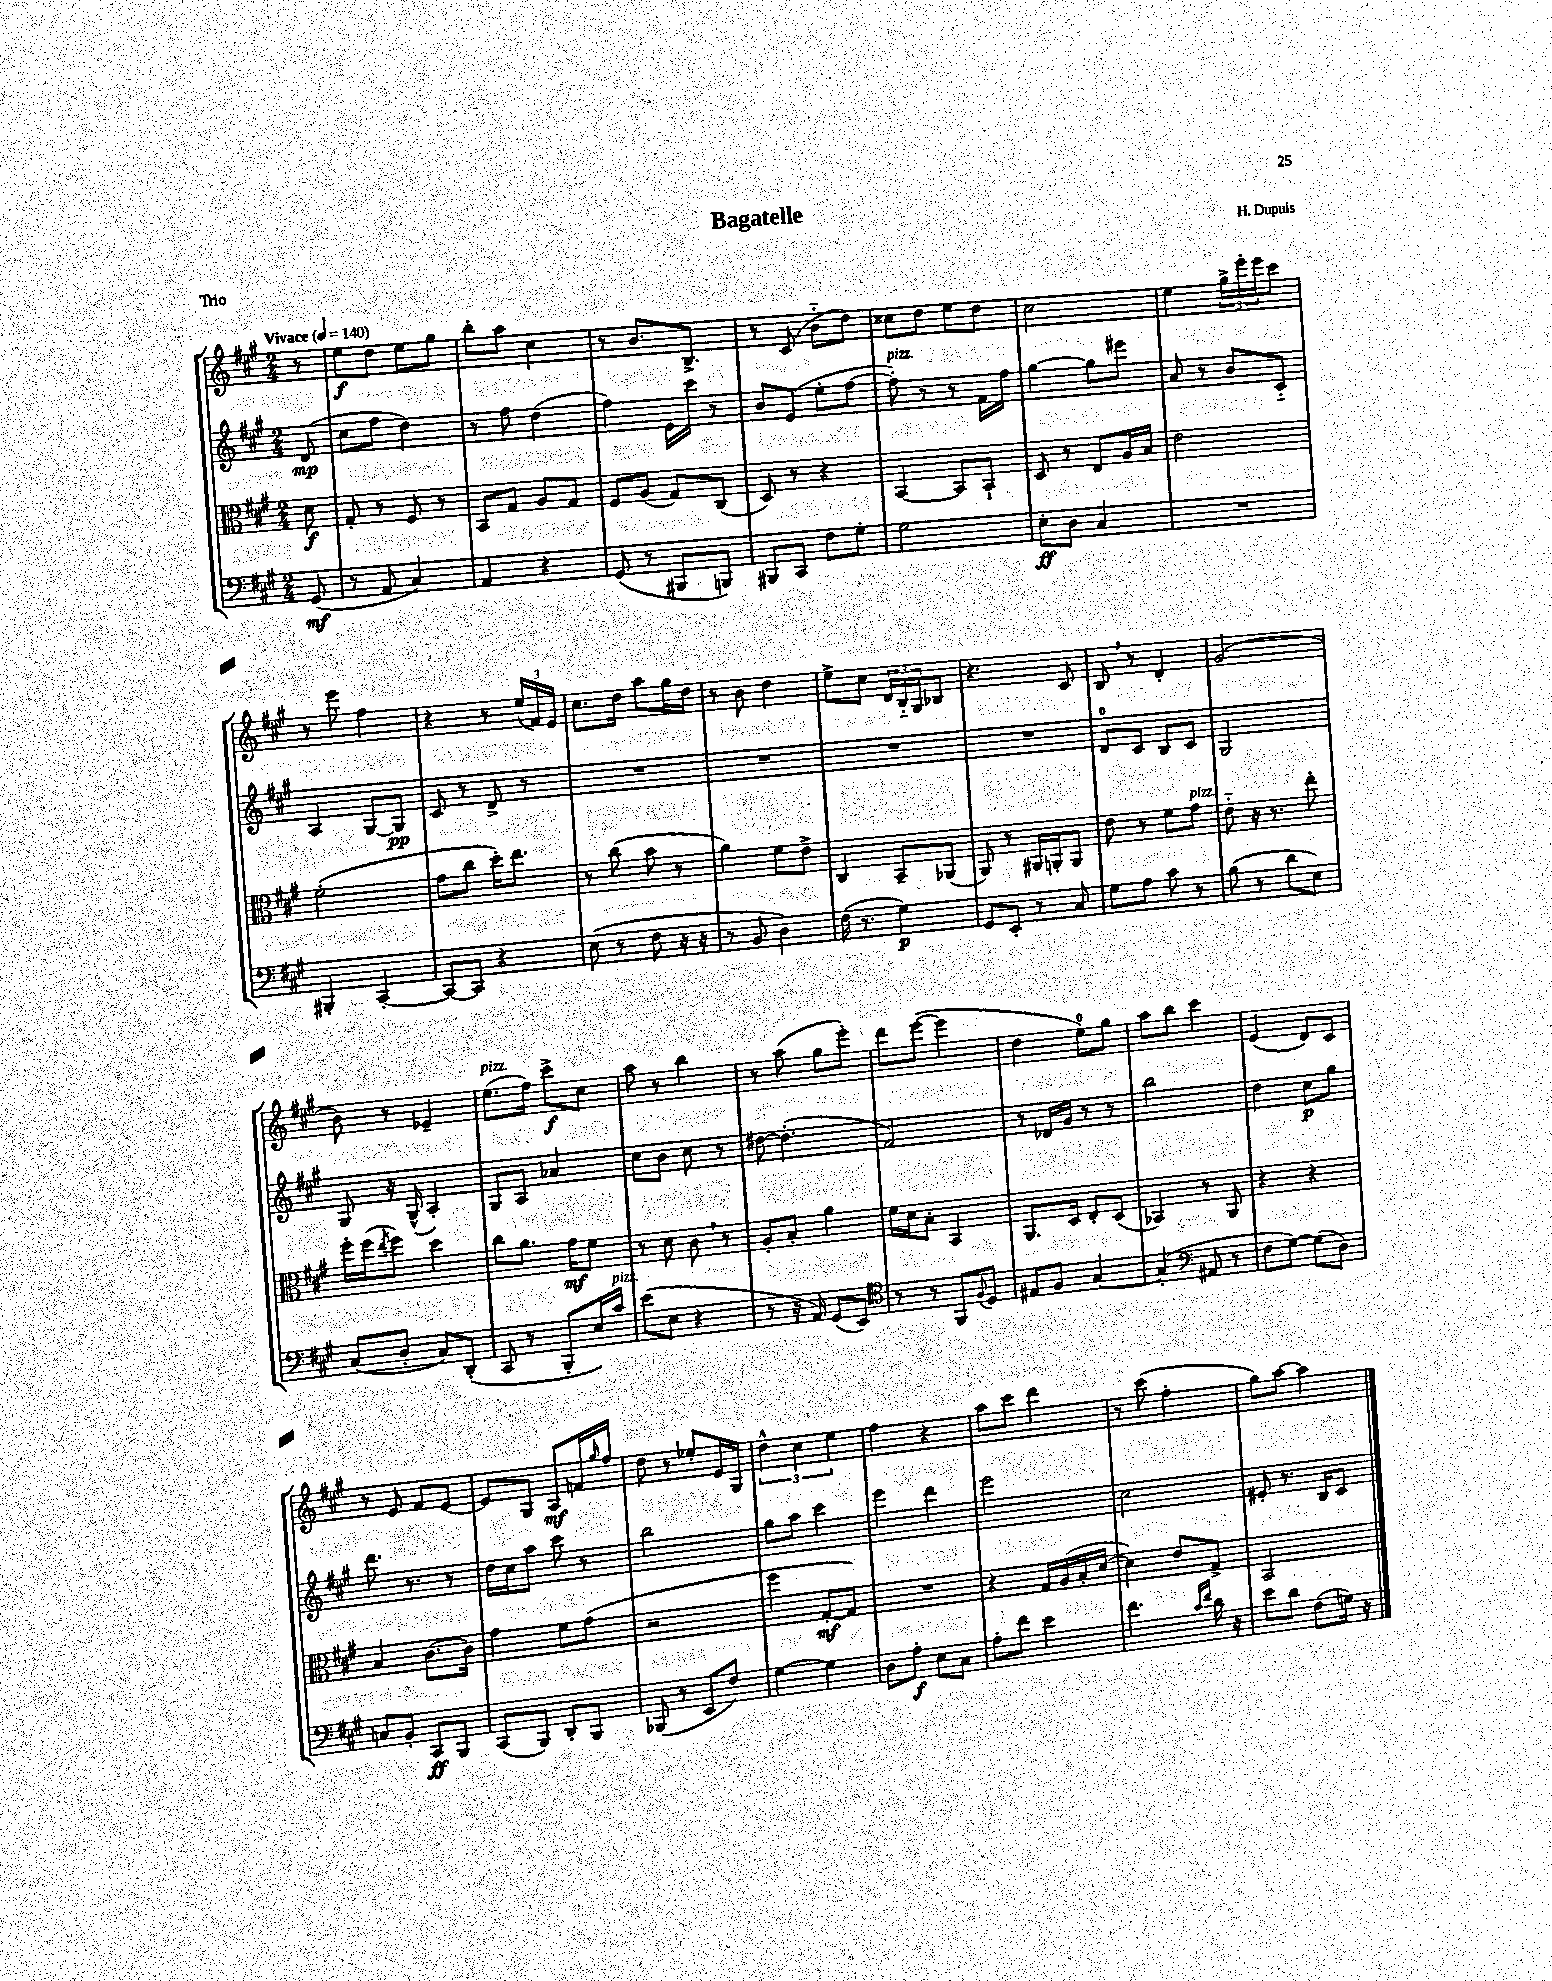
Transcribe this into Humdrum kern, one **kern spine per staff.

**kern	**kern	**kern	**kern
*staff4	*staff3	*staff2	*staff1
*clefF4	*clefC3	*clefG2	*clefG2
*k[f#c#g#]	*k[f#c#g#]	*k[f#c#g#]	*k[f#c#g#]
*M2/4	*M2/4	*M2/4	*M2/4
*MM140	*MM140	*MM140	*MM140
(8GG#/	8d\	(8d/	8r
=	=	=	=
8r	8G#'/	8cc#\L	8ee\L
8AA/	8r	8ff#\J	8dd\J
4C#/)	8F#/	4dd\)	8ee\L
.	8r	.	8gg#\J
=	=	=	=
4AA/	8BB/L	8r	8bb'\L
.	8G#/J	8ff#\	8aa\J
4r	8A/L	(4dd\	4cc#\
.	8G#/J	.	.
=	=	=	=
(8GG#/	8F#/L	4ff#\)	8r
8r	(8A/J	.	8.b/L
8BBB#/L	8G#/L)	16e\LL	.
.	.	16ccc#\JJ	8.B^/J
8BBB/J)	(8C#/J	8r	.
=	=	=	=
8BBB#/L	8D/)	8b/L	8r
8CC#/J	8r	(8e/J	(8c#/
8F#\L	4r	8ee'\L	8b'~\L
8G#'\J	.	[8ff#\J	8dd\J)
=	=	=	=
2G#\	[4BB/	8ff#'\])	8cc##\L
.	.	8r	8dd\J
.	8BB/]L	8r	8ee\L
.	8BB`/J	16f#\LL	8dd\J
.	.	16ff#\JJ	.
=	=	=	=
8E'\L	8D/	[4gg#\	2cc#\
8D\J	8r	.	.
4C#/	8E/L	8gg#\]L	.
.	16A/L	8eee#\J	.
.	16B/JJ	.	.
=	=	=	=
2r	2e\	8a/	4ee\
.	.	8r	.
.	.	8b/L	24gg#^\LL
.	.	.	24eee'\
.	.	.	24eee\J
.	.	8c#'~/J	8ccc#\J
=	=	=	=
4BBB#'/	(2f#'\	4A/	8r
.	.	.	8eee\
[4CC#'/	.	[8G#/L	4ff#\
.	.	8G#/]J	.
=	=	=	=
8CC#/_L	8g#\L	8c#/	4r
8CC#/]J	8cc#\J	8r	.
4r	16dd'\LK)	8d^/	8r
.	8.ee\J	.	.
.	.	8r	(24ee/LL
.	.	.	24f#/)
.	.	.	24e/JJ
=	=	=	=
(8E\	8r	2r	8.cc#\L
8r	(8cc#\	.	.
.	.	.	16dd\Jk
8F#\	8b\	.	8aa\L
16r	8r	.	16gg#\L
16r	.	.	16dd\JJ
=	=	=	=
8r	4a\)	2r	8r
8BB/	.	.	8b\
4D\)	8f#\L	.	4dd\
.	8e^\J	.	.
=	=	=	=
(16F#\	4C#/	2r	8ee^\L
8.r	.	.	.
.	.	.	8cc#\J
4G#\)	8BB~/L	.	24d/LL
.	.	.	24B'~/
.	.	.	24G#/J
.	(8AA-/J	.	8B-/J
=	=	=	=
8GG#/L	8AA/)	2r	4.r
8EE'/J	8r	.	.
8r	16AA#/LL	.	.
.	16AA'/J	.	.
8C#/	8AA/J	.	8c#/
=	=	=	=
8G#\L	8e\	8d/L	8B/
8A\J	8r	8c#/J	8r
8c#\	8f#\L	8B/L	4d'/
8r	8g#\J	8c#/J	.
=	=	=	=
(8B\	8e'~\	2G#/	(2g#/
8r	16r	.	.
.	8.r	.	.
8d\L	.	.	.
8E\J)	8ee'\	.	.
=	=	=	=
(8C#/L	16ff#'\LL	8G#/	8b\)
.	(16ff#\J	.	.
.	8qee/	.	.
8D'/J	8ff#\J)	16r	8r
.	.	(16G#^^/	.
8C#/L)	4dd\	4A'/)	4e-~/
(8DD'/J	.	.	.
=	=	=	=
8CC#/	8cc#\L	8G#/L	(8.ee\L
8r	8.a\J	8A/J	.
.	.	.	16ff#\Jk)
8BBB'/L	.	4a-/	8ccc#^\L
.	16g#\LK	.	.
16E/L)	8f#\J	.	8cc#\J
16c#/JJ	.	.	.
=	=	=	=
(8e\L	8r	8cc#\L	8aa\
8E\J	8d\	8b\J	8r
4r	8c#\	8cc#\	4bb\
.	8r	8r	.
=	=	=	=
8r	8A'/L	[8dd#\	8r
16r	8B'/J	(4.dd#'\]	(8aa\
16AA/)	.	.	.
(8GG#/L	4a\	.	8gg#\L
8EE/J)	.	.	8eee'\J)
=	=	=	=
*clefC4	*	*	*
8r	16f#\LL	2f#/)	8ddd\L
.	16d\J	.	.
8r	8B'\J	.	([8eee\J
8FF#/L	4BB/	.	4eee\]
8qqF#/	.	.	.
8D/J	.	.	.
=	=	=	=
8E#/L	8.AA/L	8r	4dd\
8F#/J	.	16d-/LL	.
.	16D/Jk	16g#/JJ	.
[4G#/	8E'/L	8r	8ee\L)
.	(8D/J	8r	8gg#\J
=	=	=	=
(4G#'/]	4BB-/)	2bb\	8aa\L
.	.	.	8bb\J
*clefF4	*	*	*
8AA#/	8r	.	4ccc#\
8r	8AA/	.	.
=	=	=	=
8F#\L	4r	4dd\	(4e/
[8G#\J)	.	.	.
(8G#\]L	4r	8cc#\L	8d/L)
8D\J)	.	8gg#\J	8c#/J
=	=	=	=
8C/L	4B/	8.ddd\	8r
8BB'/J	.	.	8e/
.	.	8.r	.
8CC#/L	[8.c#\L	.	8f#/L
8BBB/J	.	8r	[8e/J
.	16c#\]Jk	.	.
=	=	=	=
(8CC#/L	4g#\	16dd\LL	8e/]L
.	.	16cc#\J	.
8BBB/J)	.	8aa\J	8G#/J
8DD'/L	8f#\L	8ccc#\	8A/L
8BBB/J	(8g#\J	8r	16f/L
.	.	.	16qqgg#/
.	.	.	16ff#/JJ
=	=	=	=
(8BBB-/	2r	2bb\	8dd\
8r	.	.	8r
8EE/L	.	.	8ee-'/L
8F#/J)	.	.	16e/L
.	.	.	16G#/JJ
=	=	=	=
[4G#\	4ff#\	8gg#\L	6dd^^\
.	.	8aa\J	.
.	.	.	6cc#\
4G#\]	[8G#'/L	4ccc#\	.
.	.	.	6ee\
.	8G#/]J)	.	.
=	=	=	=
8D\L	2r	4eee\	4ff#\
8A'\J	.	.	.
8E\L	.	4ddd\	4r
8C#\J	.	.	.
=	=	=	=
8A'\L	4r	2eee\	8aa\L
8f#\J	.	.	8ccc#\J
4e\	16G#/LL	.	4ddd\
.	(16A/	.	.
.	16B'/	.	.
.	[16d/JJ	.	.
=	=	=	=
4.f#\	4d\])	2cc#\	8r
.	.	.	(8ccc#\
.	8e/L	.	4ff#'\
16qqc#/LL	.	.	.
16qqf#/JJ	.	.	.
16d\	8G#^/J	.	.
16r	.	.	.
=	=	=	=
8e\L	2BB/	8e#'/	8gg#\L)
8d\J	.	8.r	[8aa\J
(8F#\L	.	.	4aa\]
.	.	16B/LK	.
16G\Jk)	.	8c#/J	.
16r	.	.	.
==	==	==	==
*-	*-	*-	*-
